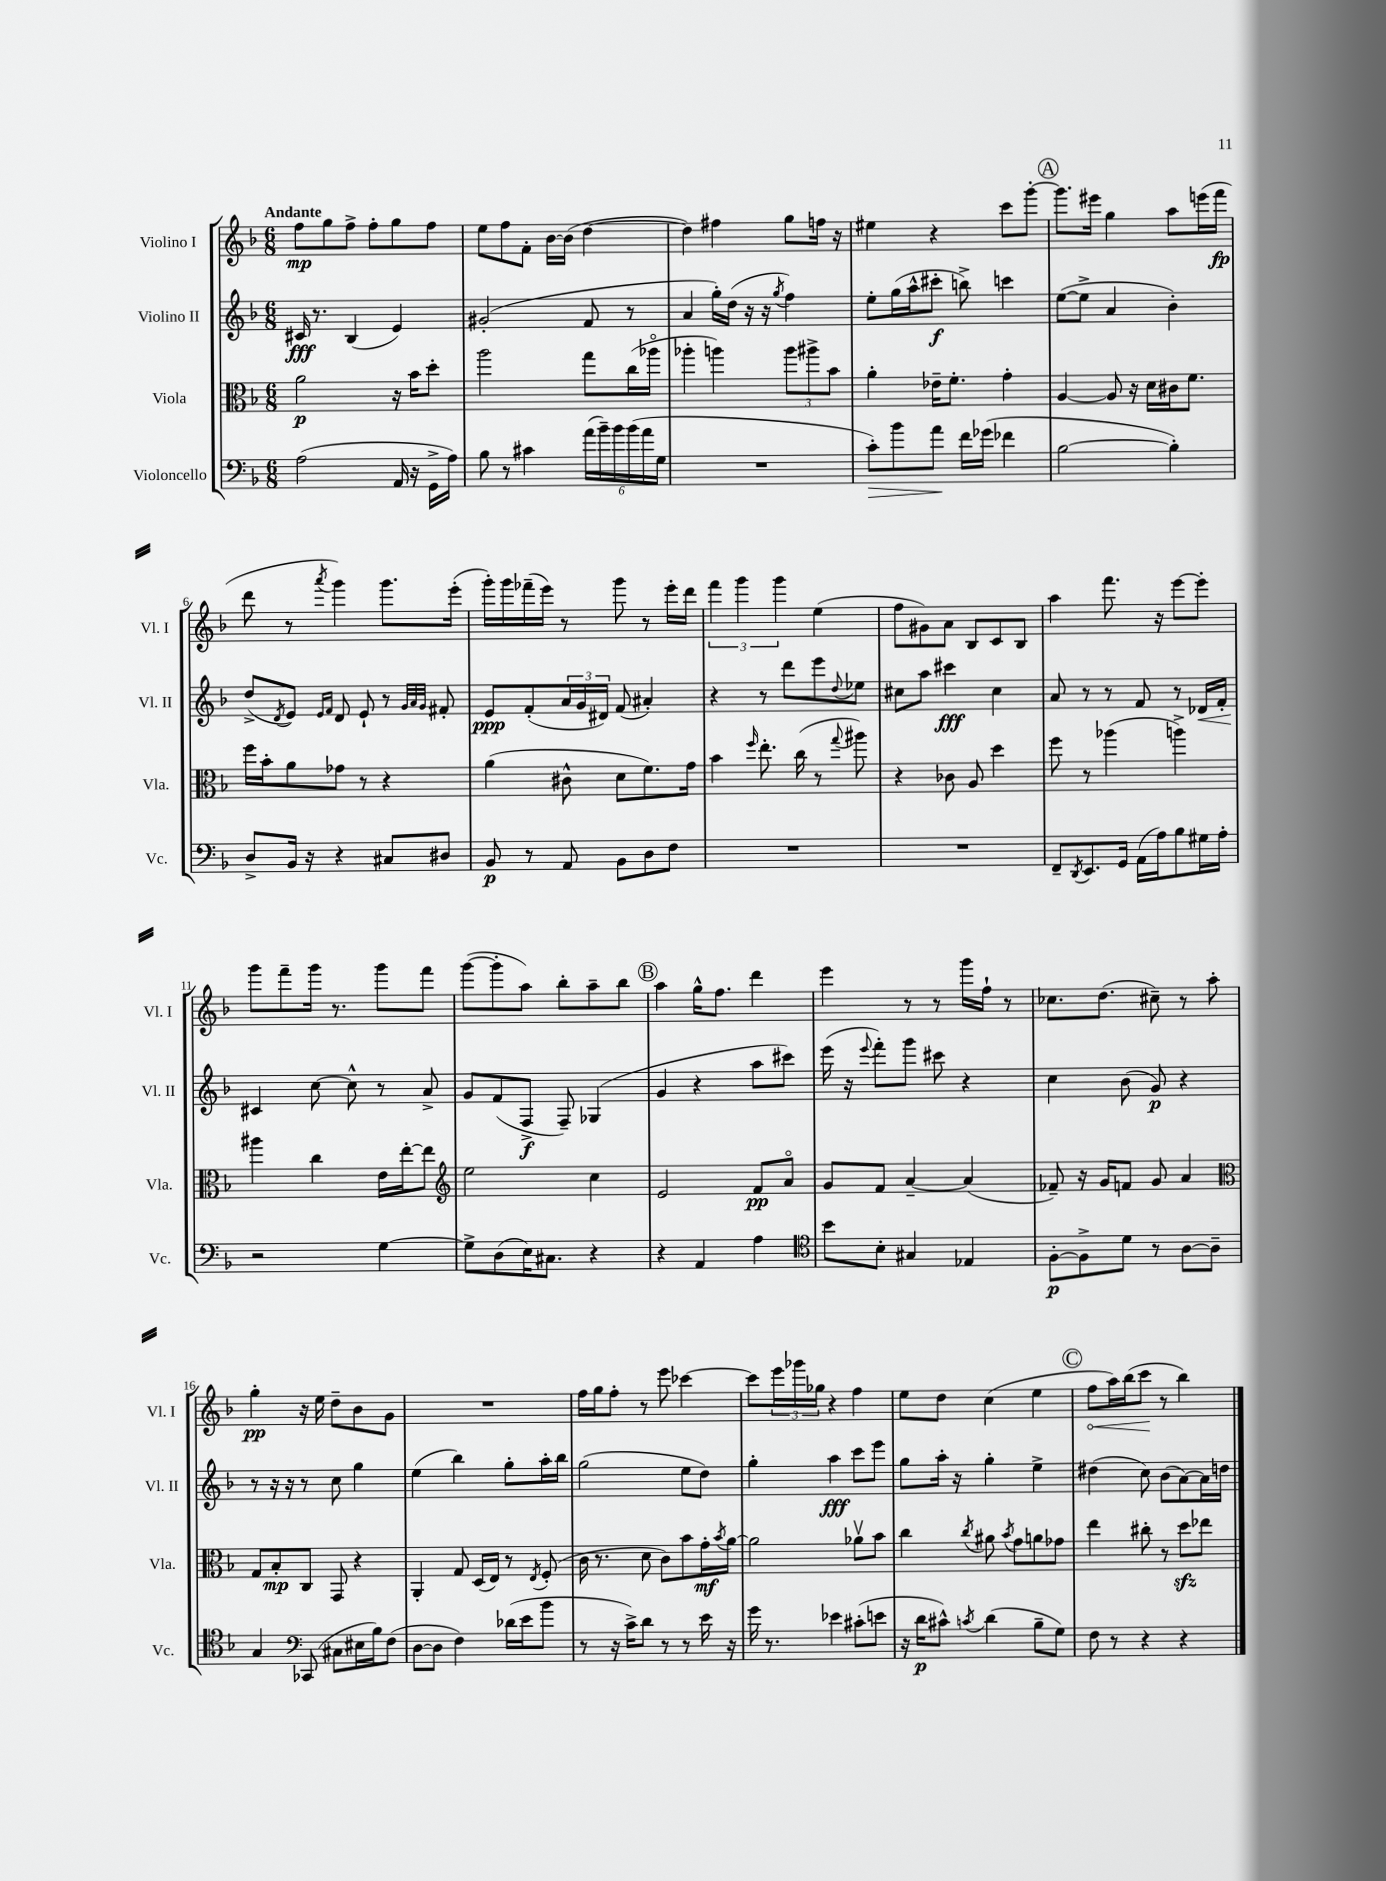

**kern	**dynam	**kern	**dynam	**kern	**dynam	**kern	**dynam
*part4	*part4	*part3	*part3	*part2	*part2	*part1	*part1
*staff4	*staff4	*staff3	*staff3	*staff2	*staff2	*staff1	*staff1
*I"Violoncello	*	*I"Viola	*	*I"Violino II	*	*I"Violino I	*
*I'Vc.	*	*I'Vla.	*	*I'Vl. II	*	*I'Vl. I	*
*clefF4	*	*clefC3	*	*clefG2	*	*clefG2	*
*k[b-]	*	*k[b-]	*	*k[b-]	*	*k[b-]	*
*M6/8	*	*M6/8	*	*M6/8	*	*M6/8	*
=1	=1	=1	=1	=1	=1	=1	=1
!	!	!	!	!	!	!LO:TX:a:B:t=Andante	!
(2A\	.	2a\	p	16c#X/	fff	8ff\L	mp
.	.	.	.	8.r	.	.	.
.	.	.	.	.	.	8gg\	.
.	.	.	.	(4B-/	.	8ff^\J	.
.	.	.	.	.	.	8ff'\L	.
16AA/	.	16r	.	4e/)	.	8gg\	.
16r	.	16b-\KL	.	.	.	.	.
16GG^\LL	.	8dd'\J	.	.	.	8ff\J	.
16A\JJ)	.	.	.	.	.	.	.
=2	=2	=2	=2	=2	=2	=2	=2
8B-\	.	2aa\	.	(2g#X'/	.	8ee\L	.
8r	.	.	.	.	.	8ff\	.
4c#X\	.	.	.	.	.	8f'\J	.
.	.	.	.	.	.	[16b-\LL	.
.	.	.	.	.	.	(16b-\JJ]	.
(24a\LL	.	8gg\L	.	8f/	.	[4dd\	.
24b-~\)	.	.	.	.	.	.	.
24b-\	.	.	.	.	.	.	.
(24b-\	.	(16cc\L	.	8r	.	.	.
24a\	.	.	.	.	.	.	.
.	.	16aa-X\JJ	.	.	.	.	.
24G\JJ	.	.	.	.	.	.	.
=3	=3	=3	=3	=3	=3	=3	=3
2.r	.	4aa-X'\	.	4a/	.	4dd\])	.
.	.	4aan\)	.	16gg'\LL)	.	4ff#X\	.
.	.	.	.	(16dd\JJ	.	.	.
.	.	.	.	16r	.	.	.
.	.	.	.	16r	.	.	.
.	.	.	.	8qgg/	.	.	.
.	.	12aa\L	.	4ff\)	.	8gg\L	.
.	.	12aa#X^\	.	.	.	.	.
.	.	.	.	.	.	16ffn\Jk	.
.	.	12b-\J	.	.	.	.	.
.	.	.	.	.	.	16r	.
=4	=4	=4	=4	=4	=4	=4	=4
!	!LO:HP:b	!	!	!	!	!	!
8c'\L)	>	4a'\	.	8ee'\L	.	4ee#X\	.
8b-\	.	.	.	(16gg\L	.	.	.
.	.	.	.	16aa^^\J	.	.	.
8a\J	.	16e-X~\KL	.	8ccc#X'\J	f	4r	.
.	.	8.f'\J	.	.	.	.	.
16f\LL	]	.	.	8bbn^\)	.	.	.
(16g-X\JJ	.	.	.	.	.	.	.
4f-X\	.	4g'\	.	4cccn\	.	8ccc\L	.
.	.	.	.	.	.	[8ggg'\J	.
!!LO:REH:place=s1:t=A
=5	=5	=5	=5	=5	=5	=5	=5
[2B-\	.	[4A/	.	([8ee\L	.	8.ggg\L]	.
.	.	.	.	8ee^\J]	.	.	.
.	.	.	.	.	.	16eee#X\Jk	.
.	.	8A/]	.	4a/	.	4gg\	.
.	.	16r	.	.	.	.	.
.	.	16d\LL	.	.	.	.	.
4B-'\])	.	16c#X\J	.	4b-'\)	.	8aa\L	.
.	.	8.f\J	.	.	.	.	.
.	.	.	.	.	.	(16eeen\L	.
.	.	.	.	.	.	16fff\JJ	fp
!!LO:LB:g=z
=6	=6	=6	=6	=6	=6	=6	=6
8D^/L	.	16ff\LL	.	(8dd^/L	.	8ddd\	.
.	.	16b-'\J	.	.	.	.	.
.	.	.	.	8qd/	.	.	.
16BB-/Jk	.	8a\	.	8e/J)	.	8r	.
16r	.	.	.	.	.	.	.
.	.	.	.	16qqe/LL	.	.	.
.	.	.	.	16qqf/JJ	.	8qaaa/	.
4r	.	8g-X\J	.	8d/	.	4ggg\)	.
.	.	8r	.	8e`/	.	.	.
8C#X/L	.	4r	.	8r	.	8.ggg\L	.
.	.	.	.	32qqg/LLL	.	.	.
.	.	.	.	32qqa/	.	.	.
.	.	.	.	32qqg/JJJ	.	.	.
8D#X/J	.	.	.	8f#X'/	.	.	.
.	.	.	.	.	.	(16eee'\Jk	.
=7	=7	=7	=7	=7	=7	=7	=7
8BB-/	p	(4a\	.	8e/L	ppp	16ggg'\LL)	.
.	.	.	.	.	.	16ggg\	.
8r	.	.	.	(8f'/	.	(16fff-X~\	.
.	.	.	.	.	.	16eee\JJ)	.
8AA/	.	8c#X^^\	.	24a/L	.	8r	.
.	.	.	.	24g/	.	.	.
.	.	.	.	24d#X/JJ)	.	.	.
8BB-\L	.	8d\L	.	(8f/	.	8ggg\	.
8D\	.	8.f\)	.	4a#X'/)	.	8r	.
8F\J	.	.	.	.	.	16eee'\LL	.
.	.	16g\Jk	.	.	.	16ddd\JJ	.
=8	=8	=8	=8	=8	=8	=8	=8
2.r	.	4b-\	.	4r	.	6fff\	.
.	.	.	.	.	.	6ggg\	.
.	.	16qqff/	.	.	.	.	.
.	.	8.ee'\	.	8r	.	.	.
.	.	.	.	.	.	6ggg\	.
.	.	.	.	8ddd\L	.	.	.
.	.	(16cc\	.	.	.	.	.
.	.	8r	.	8eee\	.	(4ee\	.
.	.	8qqgg/	.	8qqdd/	.	.	.
.	.	8aa#X\)	.	8ee-X\J	.	.	.
=9	=9	=9	=9	=9	=9	=9	=9
2.r	.	4r	.	8cc#X\L	.	8ff\L	.
.	.	.	.	8aa\J	.	8g#X\)	.
.	.	8c-X\	.	4ccc#X\	fff	8a\J	.
.	.	8A/	.	.	.	8B-/L	.
.	.	4dd\	.	4cc#\	.	8c/	.
.	.	.	.	.	.	8B-/J	.
=10	=10	=10	=10	=10	=10	=10	=10
8FF~/L	.	8ff\	.	8a/	.	4aa\	.
8qDD/	.	.	.	.	.	.	.
8.EE/	.	8r	.	8r	.	.	.
.	.	(4aa-X\	.	8r	.	8.fff\	.
16GG/Jk	.	.	.	.	.	.	.
(16AA\LL	.	.	.	8f/	.	.	.
16A\J)	.	.	.	.	.	16r	.
8B-\	.	4aan^\)	.	8r	.	[8eee\L	.
!	!	!	!	!	!LO:HP:b	!	!
16G#X\L	.	.	.	16d-X/LL	<	8eee'\J]	.
16A'\JJ	.	.	.	16f'/JJ	.	.	.
!!LO:LB:g=z
=11	=11	=11	=11	=11	=11	=11	=11
2r	.	4aa#X\	.	4c#X/	.	8ggg\L	.
.	.	.	.	.	.	8fff~\	.
.	.	4cc\	.	[8cc\	[	16ggg\Jk	.
.	.	.	.	.	.	8.r	.
.	.	.	.	8cc^^\]	.	.	.
[4G\	.	16e\LL	.	8r	.	8ggg\L	.
.	.	[16ee'\J	.	.	.	.	.
.	.	8ee\J]	.	8a^/	.	8fff\J	.
=12	=12	=12	=12	=12	=12	=12	=12
*	*	*clefG2	*	*	*	*	*
8G^\L]	.	2ee\	.	8g/L	.	([8ggg\L	.
(8D\	.	.	.	(8f/	.	8ggg'\]	.
16E\K)	.	.	.	8F^/J	f	8aa\J)	.
8.C#X\J	.	.	.	.	.	.	.
.	.	.	.	8F~/)	.	8bb-'\L	.
4r	.	4cc\	.	(4G-X/	.	8aa~\	.
.	.	.	.	.	.	8bb-\J	.
!!LO:REH:place=s1:t=B
=13	=13	=13	=13	=13	=13	=13	=13
4r	.	2e/	.	4g/	.	4aa\	.
4AA/	.	.	.	4r	.	16gg^^\KL	.
.	.	.	.	.	.	8.ff\J	.
4A\	.	8f/L	pp	8aa\L	.	4ddd\	.
.	.	8a/J	.	8ccc#X\J)	.	.	.
=14	=14	=14	=14	=14	=14	=14	=14
*clefC4	*	*	*	*	*	*	*
8b-\L	.	8g/L	.	(16eee\	.	4eee\	.
.	.	.	.	16r	.	.	.
.	.	.	.	8qqeee/	.	.	.
8B-'\J	.	8f/J	.	8fff'\L)	.	.	.
4G#X/	.	[4a~/	.	8ggg\J	.	8r	.
.	.	.	.	8ccc#X\	.	8r	.
4E-X/	.	(4a/]	.	4r	.	16ggg\LL	.
.	.	.	.	.	.	16ff`\JJ	.
.	.	.	.	.	.	8r	.
=15	=15	=15	=15	=15	=15	=15	=15
[8F'\L	p	8f-X~/)	.	4cc\	.	8.cc-X\L	.
8F^\]	.	16r	.	.	.	.	.
.	.	16g/KL	.	.	.	(8.dd\J	.
8d\J	.	8fn/J	.	(8b-\	.	.	.
8r	.	8g/	.	8g/)	p	8cc#X~\)	.
[8A\L	.	4a/	.	4r	.	8r	.
8A~\J]	.	.	.	.	.	8aa'\	.
!!LO:LB:g=z
=16	=16	=16	=16	=16	=16	=16	=16
*	*	*clefC3	*	*	*	*	*
4G/	.	8G/L	.	8r	.	4gg'\	pp
.	.	8B-'/	mp	16r	.	.	.
.	.	.	.	16r	.	.	.
*clefF4	*	*	*	*	*	*	*
(8CC-X/	.	8C/J	.	8r	.	16r	.
.	.	.	.	.	.	16ee\	.
8C#X\L	.	8GG/	.	8cc\	.	8dd~\L	.
16E#X\L	.	4r	.	4gg\	.	8b-\	.
16B-\J)	.	.	.	.	.	.	.
(8F\J	.	.	.	.	.	8g\J	.
=17	=17	=17	=17	=17	=17	=17	=17
[8D\L	.	4AA'/	.	(4ee\	.	2.r	.
8D\J]	.	.	.	.	.	.	.
4F\)	.	8G/	.	4bb-\)	.	.	.
.	.	(16D/LL	.	.	.	.	.
.	.	16E/JJ)	.	.	.	.	.
(16d-X\LL	.	8r	.	8gg'\L	.	.	.
16e\J	.	.	.	.	.	.	.
.	.	8qE/	.	.	.	.	.
8b-\J	.	(8F'/	.	16aa'\L	.	.	.
.	.	.	.	16bb-\JJ	.	.	.
=18	=18	=18	=18	=18	=18	=18	=18
8r	.	16c\	.	(2gg\	.	16ff\LL	.
.	.	8.r	.	.	.	16gg\J	.
16r	.	.	.	.	.	8ff'\J	.
16c^\KL)	.	.	.	.	.	.	.
8d\J	.	8d\	.	.	.	8r	.
8r	.	8c\L)	.	.	.	8eee\	.
8r	.	8b-\	.	8ee\L	.	[4ccc-X\	.
16e\	.	16g'\L	mf	8dd\J)	.	.	.
.	.	8qb-/	.	.	.	.	.
16r	.	[16a\JJ	.	.	.	.	.
=19	=19	=19	=19	=19	=19	=19	=19
16g\	.	2a\]	.	4gg'\	.	8ccc-\L]	.
8.r	.	.	.	.	.	.	.
.	.	.	.	.	.	24eee\L	.
.	.	.	.	.	.	24ggg-X\	.
.	.	.	.	.	.	24gg-X\JJ	.
4e-X\	.	.	.	4aa\	fff	4r	.
(8c#X'\L	.	8a-Xv\L	.	8ccc\L	.	4ff\	.
8en\J	.	8b-\J	.	8eee\J	.	.	.
=20	=20	=20	=20	=20	=20	=20	=20
16r	.	4cc\	.	8gg\L	.	8ee\L	.
16d\KL	p	.	.	.	.	.	.
8c#X^^\J)	.	.	.	16aa'\Jk	.	8dd\J	.
.	.	.	.	16r	.	.	.
8qcn/	.	8qcc/	.	.	.	.	.
(4d\	.	8a#X\	.	4gg'\	.	(4cc\	.
.	.	8qb-/	.	.	.	.	.
.	.	8g\L	.	.	.	.	.
8B-~\L	.	8an\	.	4ee^\	.	4ee\	.
8G\J)	.	8g-X\J	.	.	.	.	.
!!LO:REH:place=s1:t=C
=21	=21	=21	=21	=21	=21	=21	=21
!	!	!	!	!	!	!	!LO:HP:b
8F\	.	4ee\	.	(4dd#X\	.	8ff\L	<
8r	.	.	.	.	.	16aa\L)	.
.	.	.	.	.	.	(16bb-\J	.
4r	.	8cc#X'\	.	8cc\)	.	8ccc\J	.
.	.	8r	.	(8b-\L	.	8r	[
4r	.	8ddzz\L	.	[8a\)	.	4bb-\)	.
.	.	8ee-X\J	.	16a\L]	.	.	.
.	.	.	.	16ddn\JJ	.	.	.
==	==	==	==	==	==	==	==
*-	*-	*-	*-	*-	*-	*-	*-
